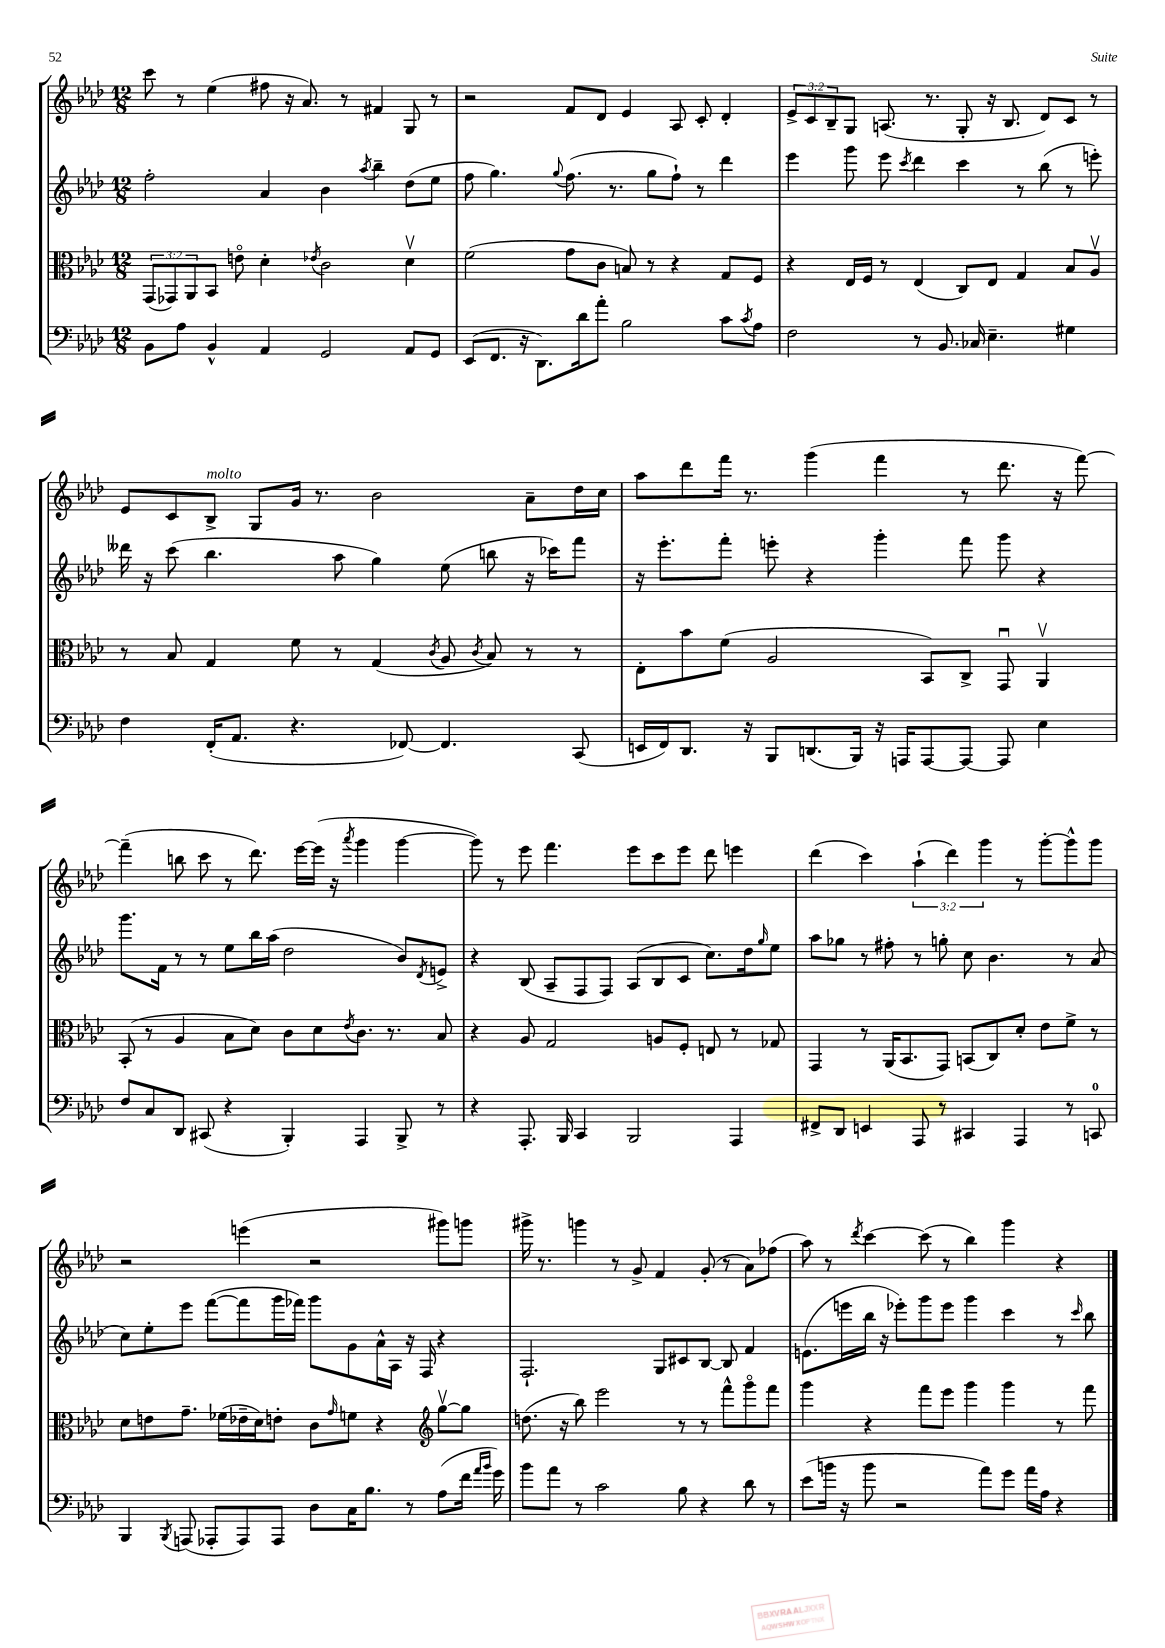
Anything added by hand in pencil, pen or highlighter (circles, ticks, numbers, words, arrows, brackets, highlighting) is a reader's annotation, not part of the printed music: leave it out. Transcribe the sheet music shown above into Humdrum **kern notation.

**kern	**kern	**kern	**kern
*part4	*part3	*part2	*part1
*staff4	*staff3	*staff2	*staff1
*clefF4	*clefC3	*clefG2	*clefG2
*k[b-e-a-d-]	*k[b-e-a-d-]	*k[b-e-a-d-]	*k[b-e-a-d-]
*M12/8	*M12/8	*M12/8	*M12/8
=19	=19	=19	=19
8BB-\L	(12GG/L	2ff'\	8ccc\
.	12GG-X/)	.	.
8A-\J	.	.	8r
.	12AA-/	.	.
4BB-^^/	8BB-/J	.	(4ee-\
.	8en\	.	.
4AA-/	4d-'\	4a-/	8ff#X\
.	.	.	16r
.	.	.	8.a-/)
.	8qe-X/	.	.
2GG/	2c\	4b-\	.
.	.	.	8r
.	.	8qaa-/	.
.	.	4bb-~\	4f#X/
8AA-/L	4d-v\	(8dd-\L	8G/
8GG/J	.	8ee-\J	8r
=20	=20	=20	=20
(8EE-/L	(2f\	8ff\	2r
8.FF/J	.	4.gg\)	.
16r	.	.	.
8.DD-\L)	.	.	.
.	.	8qqgg/	.
.	8g\L	(8.ff\	8f/L
16d-\k	.	.	.
8a-'\J	8c\J	.	8d-/J
.	.	8.r	.
2B-\	8Bn/)	.	4e-/
.	8r	8gg\L	.
.	4r	8ff`\J)	8A-/
.	.	8r	8c'/
8c\L	8G/L	4ddd-\	4d-'/
8qc/	.	.	.
8A-\J	8F/J	.	.
=21	=21	=21	=21
2F\	4r	4eee-\	12e-^/L
.	.	.	12c/
.	.	.	12B-~/
.	16E-/LL	8ggg\	8G/J
.	16F/JJ	.	.
.	8r	8eee-\	(8.An/
.	.	8qccc/	.
8r	(4E-/	4ddd-\	.
.	.	.	8.r
8.BB-/	.	.	.
.	8C/L)	4ccc\	8G'/
16C-X/	.	.	.
4.E-~\	8E-/J	.	16r
.	.	.	8.B-/
.	4G/	8r	.
.	.	(8bb-\	8d-/L)
4G#X\	8B-/L	8r	8c/J
.	8A-v/J	8eeen'\)	8r
!!LO:LB:g=z
=22	=22	=22	=22
4F\	8r	16ddd--X\	8e-/L
.	.	16r	.
.	8B-/	(8ccc\	8c/
!	!	!	!LO:TX:a:i:t=molto
(16FF'/KL	4G/	4.bb-\	8B-^/J
8.AA-/J	.	.	.
.	.	.	8G/L
4.r	8f\	.	16g/Jk
.	.	.	8.r
.	8r	8aa-\	.
.	(4G/	4gg\)	2b-\
[8FF-X/)	.	.	.
.	8qc/	.	.
4.FF-/]	8A-/	(8ee-\	.
.	8qc/	.	.
.	8B-/)	8bbn\	.
.	8r	16r	8a-~\L
.	.	16ccc-X\KL)	.
(8CC/	8r	8fff\J	16dd-\L
.	.	.	16cc\JJ
=23	=23	=23	=23
16EEn/LL	8E-'\L	16r	8aa-\L
16FF/J)	.	8.eee-'\L	.
8.DD-/J	8b-\	.	8ddd-\
.	(8f\J	8fff'\J	16fff\Jk
16r	.	.	8.r
8BBB-/L	2A-/	8eeen'\	.
(8.DDn/	.	4r	(4ggg\
16BBB-/Jk)	.	.	.
16r	.	4ggg'\	4fff\
16AAAn/KL	.	.	.
[8AAA/	8BB-/L)	.	.
8AAA/J_	8C^/J	8fff\	8r
8AAA/]	8GGu/	8ggg\	8.ddd-\
4E-\	4AA-v/	4r	.
.	.	.	16r
.	.	.	[8fff\)
!!LO:LB:g=z
=24	=24	=24	=24
8F/L	(8BB-'/	8.ggg\L	(4fff~\]
8C/	8r	.	.
.	.	16f\Jk	.
8DD-/J	4A-/	8r	8bbn\
(8CC#X/	.	8r	8ccc\
4r	8B-\L	8ee-\L	8r
.	8d-\J)	16bb-\L	8.ddd-\)
.	.	(16aa-\JJ	.
4BBB-'/)	8c\L	2dd-\	.
.	.	.	[16eee-\LL
.	8d-\	.	(16eee-\JJ]
.	.	.	16r
.	8qe-/	.	8qaaa-/
4AAA-/	8.c\J	.	4ggg\
.	8.r	.	.
8BBB-^/	.	8b-/L)	[4ggg\
.	.	8qd-/	.
8r	8B-/	8en^/J	.
=25	=25	=25	=25
4r	4r	4r	8ggg\])
.	.	.	8r
8.AAA-'/	8A-/	(8B-/	8eee-\
.	2G/	8A-~/L	4.fff\
16BBB-/	.	.	.
4CC/	.	8F/	.
.	.	8F/J)	.
2BBB-/	.	(8A-/L	8eee-\L
.	8An/L	8B-/	8ccc\
.	8F'/J	8c/J	8eee-\J
.	8En/	8.cc\L)	8ddd-\
4AAA-/	8r	.	4eeen\
.	.	16dd-\k	.
.	.	16qqgg/	.
.	8G-X/	8ee-\J	.
=26	=26	=26	=26
8FF#X^/L	4GG/	8aa-\L	(4ddd-\
8DD-/J	.	8gg-X\J	.
4EEn/	8r	8r	4ccc\)
.	(16AA-/KL	8ff#X'\	.
.	8.BB-/	.	.
8AAA-/	.	8r	(6aa-`\
8r	8GG/J)	8ggn'\	.
.	.	.	6ddd-\)
4CC#X/	(8BBn/L	8cc\	.
.	.	.	6ggg\
.	8C/)	4.b-\	.
4AAA-/	8d-'/J	.	8r
.	8e-\L	.	[8ggg'\L
8r	8f^\J	8r	8ggg^^\]
8CCn/	8r	(8a-/	8ggg\J
!!LO:LB:g=z
=27	=27	=27	=27
4BBB-/	8d-\L	8cc\L)	2r
.	8en\	8ee-'\	.
8qBBB-/	.	.	.
(8AAAn/	8.g~\J	8eee-\J	.
8AAA-X'/L	.	([8fff\L	.
.	(16f-X\LL	.	.
8AAA-/)	16e-X~\	8fff\]	(4eeen\
.	16d-\J)	.	.
8AAA-/J	8en'\J	16ggg\L	.
.	.	16fff-X\JJ)	.
8D-\L	8c\L	8ggg\L	2r
.	16qqg/	.	.
16C\K	8fn\J	8g\	.
8.B-\J	.	.	.
.	4r	16a-^^\L	.
.	.	16A-\JJ	.
8r	.	16r	.
.	.	16F/	.
*	*clefG2	*	*
(8A-\L	[8ggv\L	4r	8ggg#X\L)
16f\Jk	8gg\J]	.	8gggn\J
16qqa-/LL	.	.	.
16qqb-/JJ	.	.	.
16g\)	.	.	.
=28	=28	=28	=28
8b-\L	(8.ddn\	2.F`/	16ggg#X^\
.	.	.	8.r
8a-\J	.	.	.
.	16r	.	.
8r	8bb-\)	.	4gggn\
2c\	2eee-\	.	.
.	.	.	8r
.	.	.	8g^/
.	.	8G/L	4f/
8B-\	8r	8c#X/	.
4r	8r	[8B-/J	(8g'/
.	8fff^^\L	8B-/]	8r
8d-\	8ggg\	4f/	8a-\L)
8r	8fff\J	.	(8ff-X\J
=29	=29	=29	=29
(8e-\L	4ggg\	(8.en\L	8aa-\)
16bn\Jk	.	.	8r
16r	.	16eeen\L	.
.	.	.	8qddd-/
8b\	4r	16bb-\JJ	[4ccc\
.	.	16r	.
2r	.	8eee-X'\L)	.
.	8fff\L	8ggg\	(8ccc\]
.	8eee-\J	8eee-\J	8r
.	4ggg\	4ggg\	4bb-\)
8a-\L)	.	.	.
8g\J	4ggg\	4ccc\	4ggg\
16a-\LL	.	.	.
16A-\JJ	.	.	.
4r	8r	8r	4r
.	.	16qqccc/	.
.	8fff\	8bb-\	.
==	==	==	==
*-	*-	*-	*-
